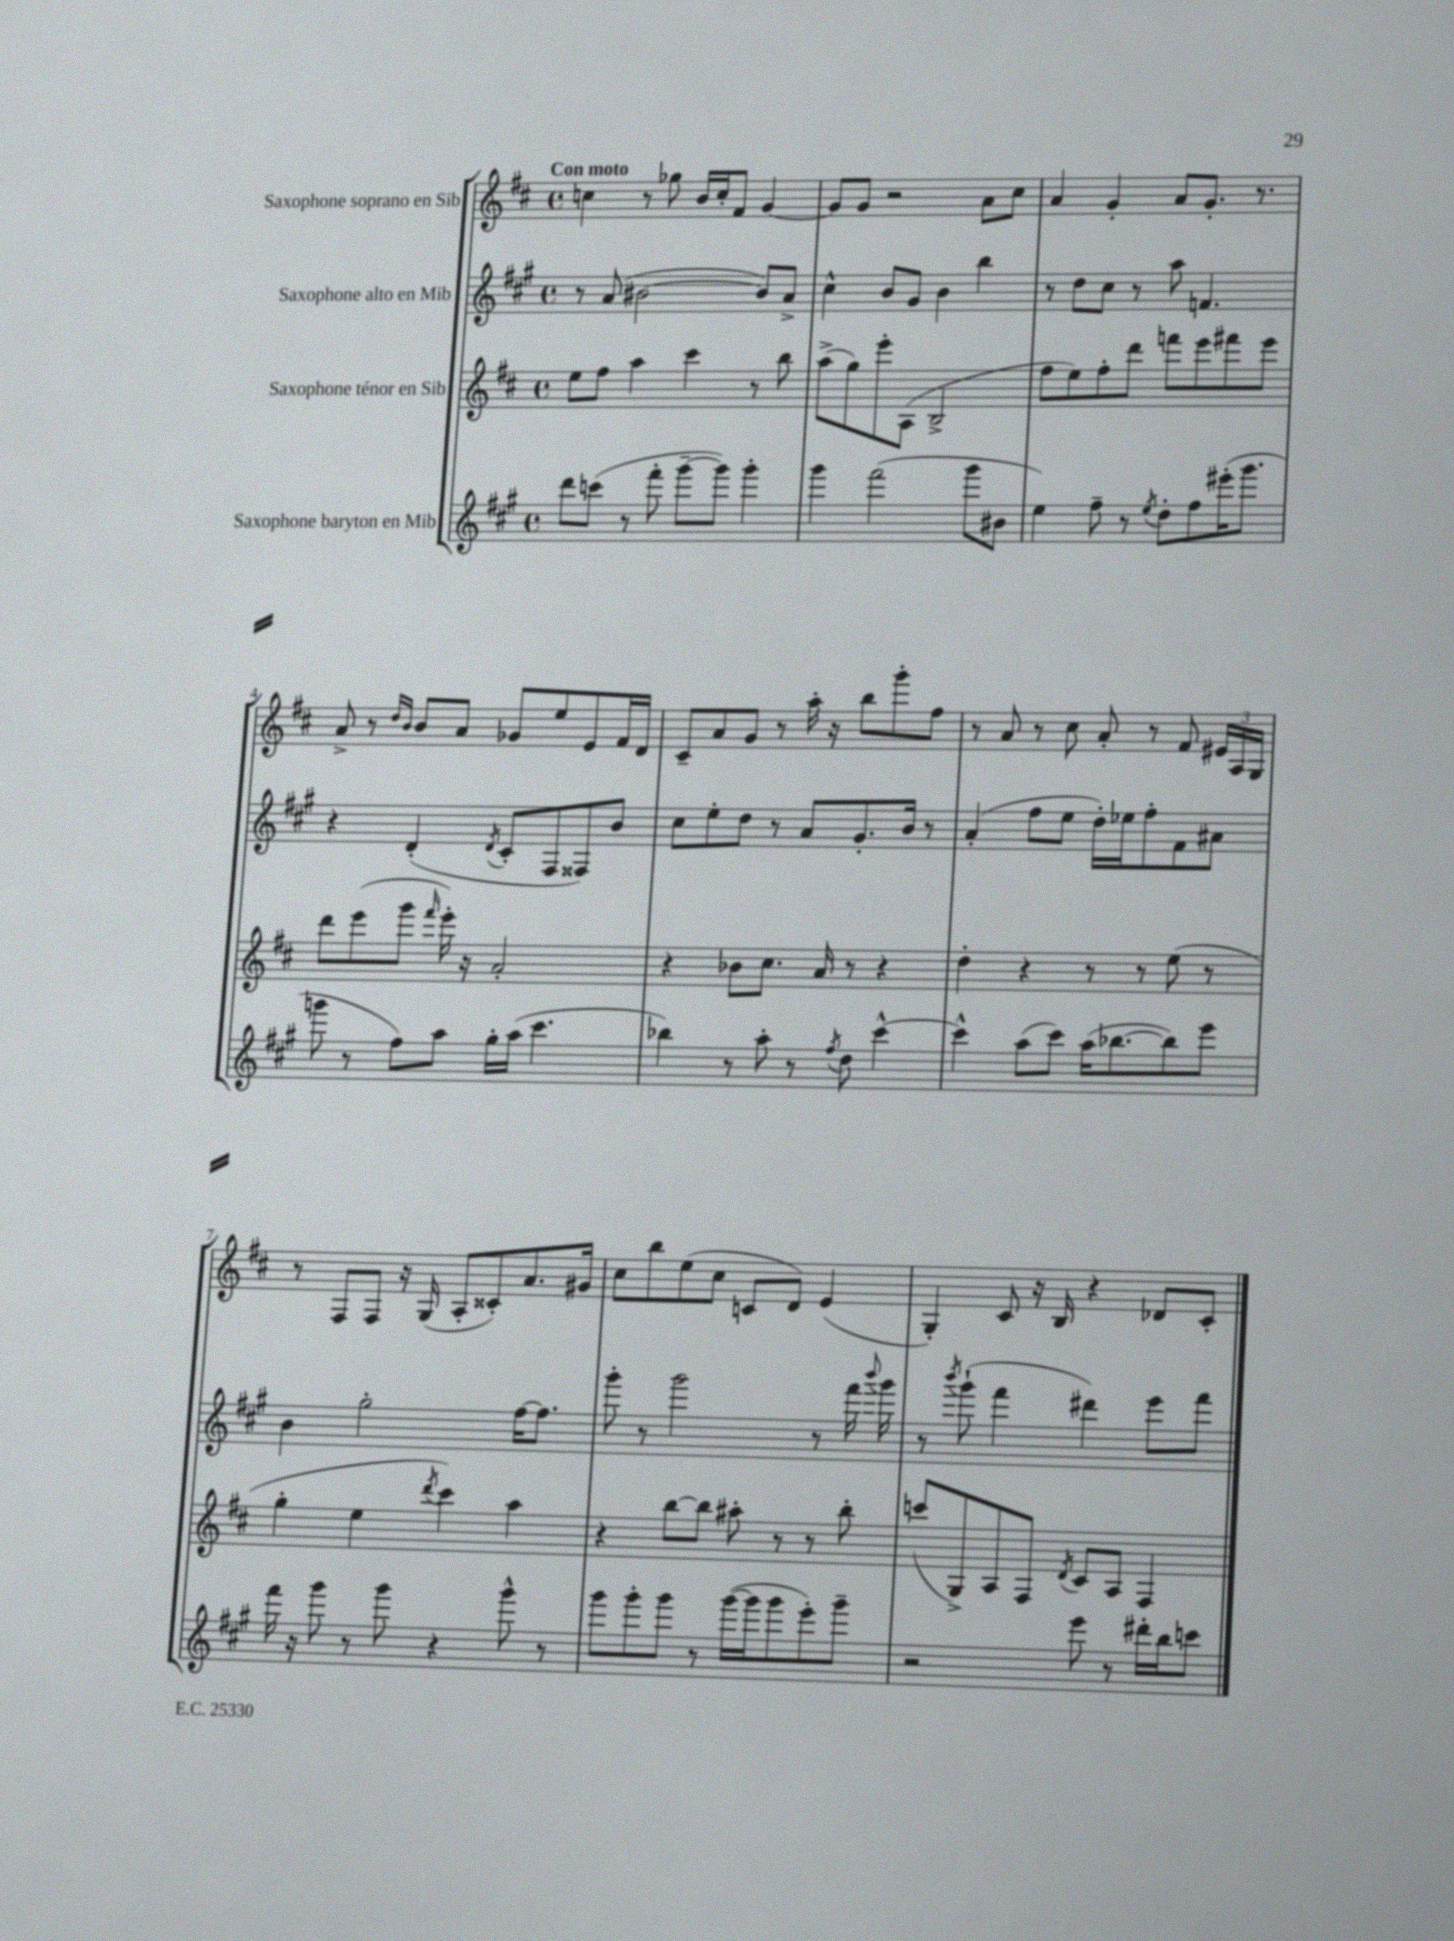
<<
\new StaffGroup <<
\new Staff = "s0" \with { instrumentName = "Saxophone soprano en Sib" } {
    \clef treble \key d \major \defaultTimeSignature \time 4/4 \tempo "Con moto"
    \autoBeamOff c''4 r8 ges''8 b'16[ c''16-. fis'8] g'4~ |
    g'8[ g'8] r2 a'8[ cis''8] |
    a'4 g'4-. a'8[ g'8.]-. r8. |
    a'8-> r8 \grace { d''16[ b'16] } b'8[ a'8] ges'8[ e''8 e'8 fis'16 d'16] |
    cis'8[-- a'8 g'8] r8 a''16-. r16 b''8[ g'''8-. fis''8] |
    r8 a'8 r8 cis''8 a'8-. r8 fis'8 \tuplet 3/2 { eis'16[ a16 g16] } |
    r8 fis8[ fis8] r16 g16( a8[-. cisis'8-.) a'8. gis'16] |
    cis''8[ b''8 e''8( cis''8] c'8[ d'8]) e'4( |
    g4-.) cis'8 r16 b16 r4 des'8[ cis'8]-. \bar "|." |
}
\new Staff = "s1" \with { instrumentName = "Saxophone alto en Mib" } {
    \clef treble \key a \major \defaultTimeSignature \time 4/4
    \autoBeamOff r8 a'8( bis'2~ bis'8[) a'8]-> |
    cis''4-^ b'8[ gis'8] b'4 b''4 |
    r8 d''8[ cis''8] r8 a''8 f'4. |
    r4 d'4-.( \acciaccatura { d'8 } cis'8[-. fis8 fisis8) b'8] |
    cis''8[ e''8-. d''8] r8 a'8[ gis'8.-. b'16] r8 |
    a'4-.( fis''8[ e''8] d''16[-.) ees''16 fis''8-. fis'8 ais'8] |
    b'4 gis''2-. fis''16[~ fis''8.] |
    gis'''8-. r8 gis'''2 r8 fis'''16 \appoggiatura { b'''8 } gis'''16 |
    r8 \acciaccatura { b'''8 } gis'''8-!( fis'''4 dis'''4) e'''8[ fis'''8] \bar "|." |
}
\new Staff = "s2" \with { instrumentName = "Saxophone ténor en Sib" } {
    \clef treble \key d \major \defaultTimeSignature \time 4/4
    \autoBeamOff e''8[ fis''8] a''4 cis'''4 r8 b''8 |
    a''8[->( g''8) e'''8-. a8]( b2-> |
    fis''8[ e''8) fis''8-. d'''8] f'''8[ e'''8 fis'''8 e'''8] |
    d'''8[ e'''8( g'''8] \grace { fis'''16 } e'''16-.) r16 a'2-. |
    r4 bes'8[ cis''8.] a'16 r8 r4 |
    d''4-. r4 r8 r8 e''8( r8 |
    g''4-. e''4 \acciaccatura { d'''8 } cis'''4) a''4 |
    r4 b''8[~ b''8] ais''8-. r8 r8 b''8-. |
    c'''8[( g8->) a8 fis8] \acciaccatura { d'8 } cis'8[ a8] fis4 \bar "|." |
}
\new Staff = "s3" \with { instrumentName = "Saxophone baryton en Mib" } {
    \clef treble \key a \major \defaultTimeSignature \time 4/4
    \autoBeamOff d'''8[ c'''8]( r8 fis'''8-. gis'''8[~-- gis'''8]) gis'''4-. |
    gis'''4 fis'''2( gis'''8[ bis'8] |
    e''4) fis''8-- r8 \acciaccatura { e''8 } d''8[-. fis''8 eis'''16-.( gis'''8.] |
    g'''8 r8 fis''8[) a''8] gis''16[-. a''16]( cis'''4. |
    bes''4) r8 a''8-. r8 \acciaccatura { fis''8 } d''8 cis'''4~-^ |
    cis'''4-^ a''8[( cis'''8]) a''16[( bes''8.~ bes''8) e'''8] |
    fis'''16 r16 gis'''8 r8 gis'''8 r4 gis'''8-^ r8 |
    gis'''8[ gis'''8-. gis'''8] r8 gis'''16[~( gis'''16 gis'''8 e'''8-.) gis'''8]-- |
    r2 e'''8 r8 dis'''16[-. b''16 c'''8] \bar "|." |
}
>>
>>
